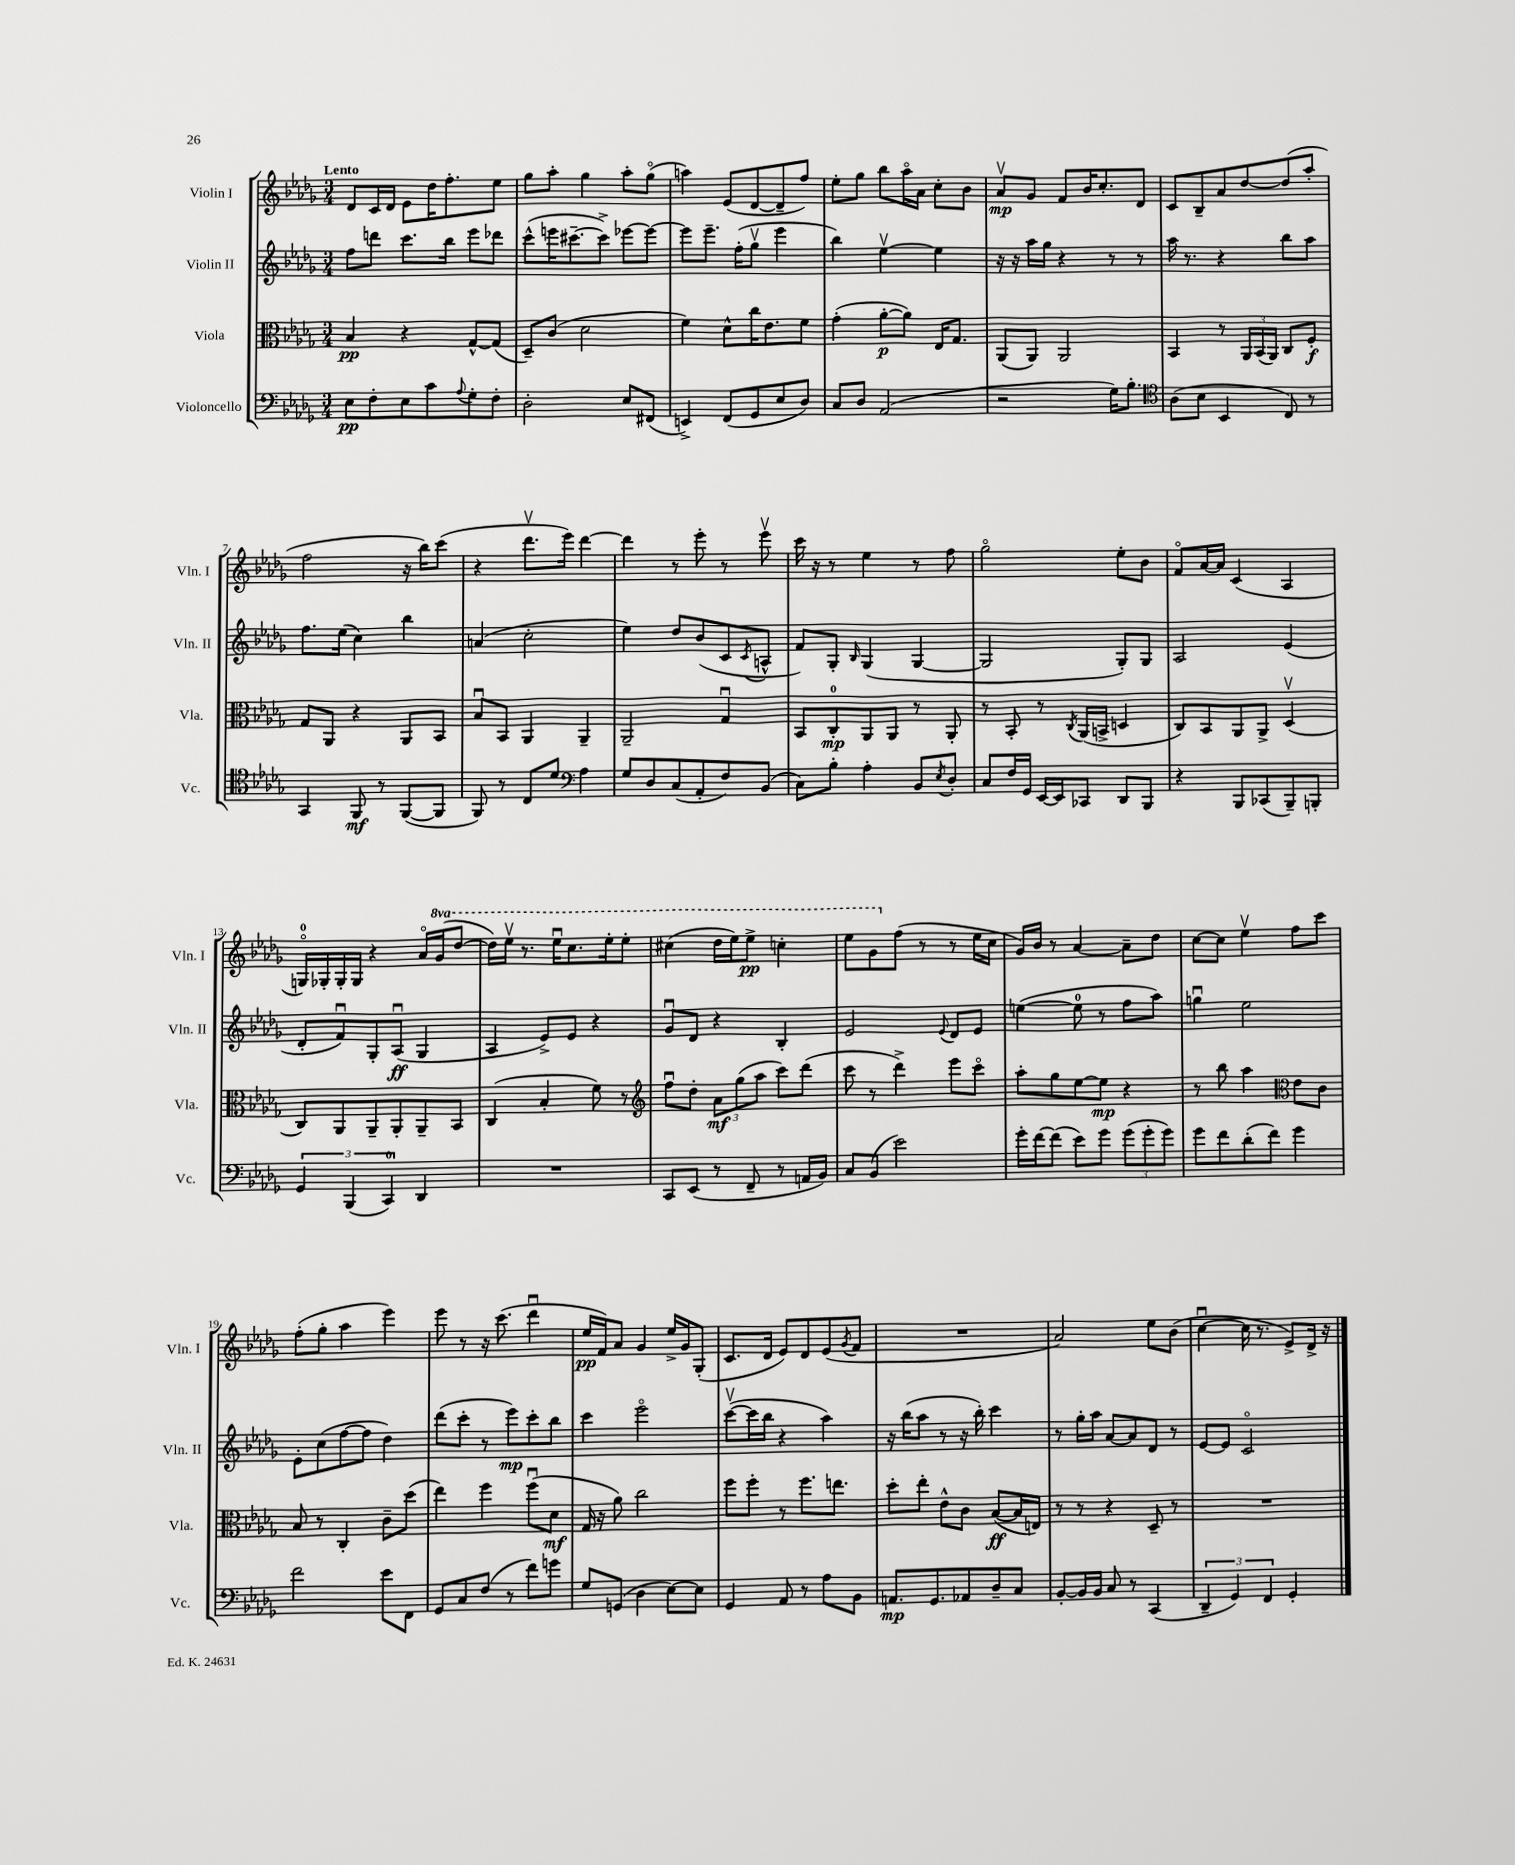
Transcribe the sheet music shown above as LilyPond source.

<<
\new StaffGroup <<
\new Staff = "s0" \with { instrumentName = "Violin I" shortInstrumentName = "Vln. I" } {
    \clef treble \key des \major \numericTimeSignature \time 3/4 \set Staff.ottavationMarkups = #ottavation-simple-ordinals \tempo "Lento"
    des'8 c'16 des'16 ees'8 des''16 f''8.-. ees''8 |
    ges''8 aes''8-. ges''4 aes''8-. ges''8\flageolet( |
    a''4) ees'8( des'8~ des'8-- f''8) |
    ees''8-. ges''8 bes''8 aes''16\flageolet aes'16 c''8-. bes'8 |
    aes'8\upbow\mp ges'8 f'8 bes'16 c''8.-. des'8 |
    c'8 bes8-- aes'8 des''8~ des''8( aes''8-. |
    f''2 r16 bes''16) c'''8( |
    r4 des'''8.\upbow ees'''16) des'''4~ |
    des'''4 r8 ees'''8-. r8 ees'''8\upbow |
    c'''16 r16 r8 ees''4 r8 f''8 |
    ges''2\flageolet ees''8-. bes'8 |
    f'8\flageolet aes'16~ aes'16 c'4( aes4 |
    g16-0\flageolet) ges16-. ges16-. ges16 r4 aes'16\flageolet \ottava #1 ges''16( des'''8~ |
    des'''16) ees'''16\upbow r8. ees'''16\downbow c'''8. ees'''16-. ees'''8-. |
    cis'''4( des'''16 ees'''16) ees'''8->\pp c'''4-. |
    ees'''8 ges''8 \ottava #0 f''8( r8 r8 ees''16 c''16 |
    ges'16) bes'16 r8 aes'4~ aes'8-- des''8 |
    c''8~ c''8 ees''4\upbow f''8 c'''8 |
    f''8-.( ges''8-. aes''4 ees'''4) |
    ees'''8 r8 r16 c'''8.( des'''4\downbow |
    ees''16\pp f'16) aes'8 ges'4 ees''16-> ges'16 ges8-.( |
    c'8. des'16 ees'8) des'8 ees'8( \acciaccatura { ges'8 } f'8 |
    R2. |
    aes'2) ees''8 bes'8( |
    c''4~\downbow c''16 r8. ees'8->) des'16-> r16 \bar "|." |
}
\new Staff = "s1" \with { instrumentName = "Violin II" shortInstrumentName = "Vln. II" } {
    \clef treble \key des \major \numericTimeSignature \time 3/4
    f''8 d'''8 c'''8. bes''16 ees'''8 des'''8 |
    c'''8-^( e'''16 cis'''8.~-- cis'''8->) ees'''8~ ees'''8~ |
    ees'''8 ees'''8.-- f''16-.( ges''8\upbow ees'''4 |
    bes''4) ees''4~\upbow ees''4 |
    r16 r16 aes''16 ges''16 r4 r8 r8 |
    aes''16 r8. r4 bes''8 aes''8 |
    f''8. ees''16( c''4) bes''4 |
    a'4( c''2-. |
    ees''4) des''8 bes'8( c'8 \acciaccatura { c'8 } a8-^ |
    f'8) ges8-. \grace { bes16 } ges4( ges4~ |
    ges2 ges8-.) ges8 |
    aes2 ees'4( |
    des'8-. f'8\downbow) ges8-. aes8\downbow\ff( ges4 |
    aes4 ees'8->) ees'8 r4 |
    ges'8\downbow des'8 r4 bes4-. |
    ees'2 \appoggiatura { ees'8 } des'8 ees'8 |
    e''4~( e''8-0 r8 f''8 aes''8) |
    g''4\downbow ees''2 |
    ees'8-. c''8( f''8~ f''8 des''4) |
    des'''8( c'''8-. r8 ees'''8\mp) c'''8-. bes''8 |
    c'''4 ees'''2\flageolet |
    c'''8~\upbow( c'''16 bes''16 r4 aes''4) |
    r16 bes''16( aes''8 r8 r16 bes''16-.) c'''4 |
    r8 ges''16-. aes''16 aes'8~ aes'8 des'8 r8 |
    ees'8~ ees'8 c'2\flageolet \bar "|." |
}
\new Staff = "s2" \with { instrumentName = "Viola" shortInstrumentName = "Vla." } {
    \clef alto \key des \major \numericTimeSignature \time 3/4
    bes4\pp r4 ges8~-^ ges8( |
    des8--) c'8( des'2 |
    f'4) des'8-^ c''16 ees'8. f'8 |
    ges'4-.( aes'8~-.\p aes'8) ees16 ges8. |
    aes,8( aes,8) aes,2 |
    bes,4 r8 \tuplet 3/2 { aes,16 bes,16( aes,16) } c8 f8-.\f |
    ges8 aes,8 r4 aes,8 bes,8 |
    bes8\downbow bes,8 aes,4 aes,4-- |
    aes,2-- ges4\downbow |
    bes,8 c8-0-.\mp aes,8 aes,8 r8 aes,8-. |
    r8 bes,8-. r8 \acciaccatura { c8 } aes,16( b,16-> d4 |
    c8) bes,8 aes,8 aes,8-> des4\upbow( |
    c8) aes,8 aes,8-- aes,8-. aes,8-- bes,8 |
    c4( bes4-. f'8) r8 |
    \clef treble f''8\downbow des''8-. \tuplet 3/2 { aes'8\mf ges''8( aes''8 } c'''8) des'''8( |
    c'''8 r8 des'''4->) ees'''8 c'''8\flageolet |
    aes''8-. ges''8 ees''8~ ees''8\mp r4 |
    r8 bes''8 aes''4 \clef alto ees'8 c'8 |
    bes8 r8 c4-. c'8-- des''8( |
    ees''4) f''4 f''8\downbow( des'8\mf |
    ges16 r16 aes'8) c''2 |
    f''8 f''8-. r8 f''8. e''8. |
    des''8-. ees''8-. ees'8-^ c'8 bes8~\ff( bes16 e16) |
    r8 r8 r4 des8-- r8 |
    R2. \bar "|." |
}
\new Staff = "s3" \with { instrumentName = "Violoncello" shortInstrumentName = "Vc." } {
    \clef bass \key des \major \numericTimeSignature \time 3/4
    ees8\pp f8-. ees8 c'8 \appoggiatura { aes8 } ges8-. f8-. |
    des2-. ees8 fis,8( |
    e,4->) f,8( ges,8 ees8 des8) |
    c8 des8 aes,2( |
    r2 ges16) bes8.-. |
    \clef tenor aes8( bes8 bes,4 c8) r8 |
    ges,4 f,8\mf r8 f,8~( f,8 |
    f,8) r8 c8 des'8 \clef bass aes4 |
    ges8 des8 c8( aes,8-. f8) bes,8( |
    c8) bes8-. aes4-. bes,8 \acciaccatura { ees8 } des8-. |
    c8 f16 ges,16 ees,16~ ees,16 ces,8 des,8 bes,,8 |
    r4 bes,,8 ces,8( bes,,8--) b,,8-. |
    \tuplet 3/2 { ges,4 bes,,4( c,4-0) } des,4 |
    R2. |
    c,8 ees,8( r8 f,8-- r8 a,16 bes,16) |
    c8 bes,8( ees'2) |
    ges'16-. f'16~ f'8( ees'8) ges'8 \tuplet 3/2 { ges'8( ges'8-. ges'8) } |
    ges'8 f'8 des'8-.( f'8) ges'4 |
    f'2 ees'8 f,8 |
    ges,8 c8 f8( r8 f'8) g'8 |
    ges8 g,8( des4 ees8~) ees8 |
    ges,4 aes,8 r8 aes8 bes,8 |
    a,8.\mp ges,8. aes,8 des8-- c8 |
    bes,8~-. bes,16 bes,16 c8 r8 c,4( |
    \tuplet 3/2 { des,4-- ges,4) f,4 } ges,4-. \bar "|." |
}
>>
>>
